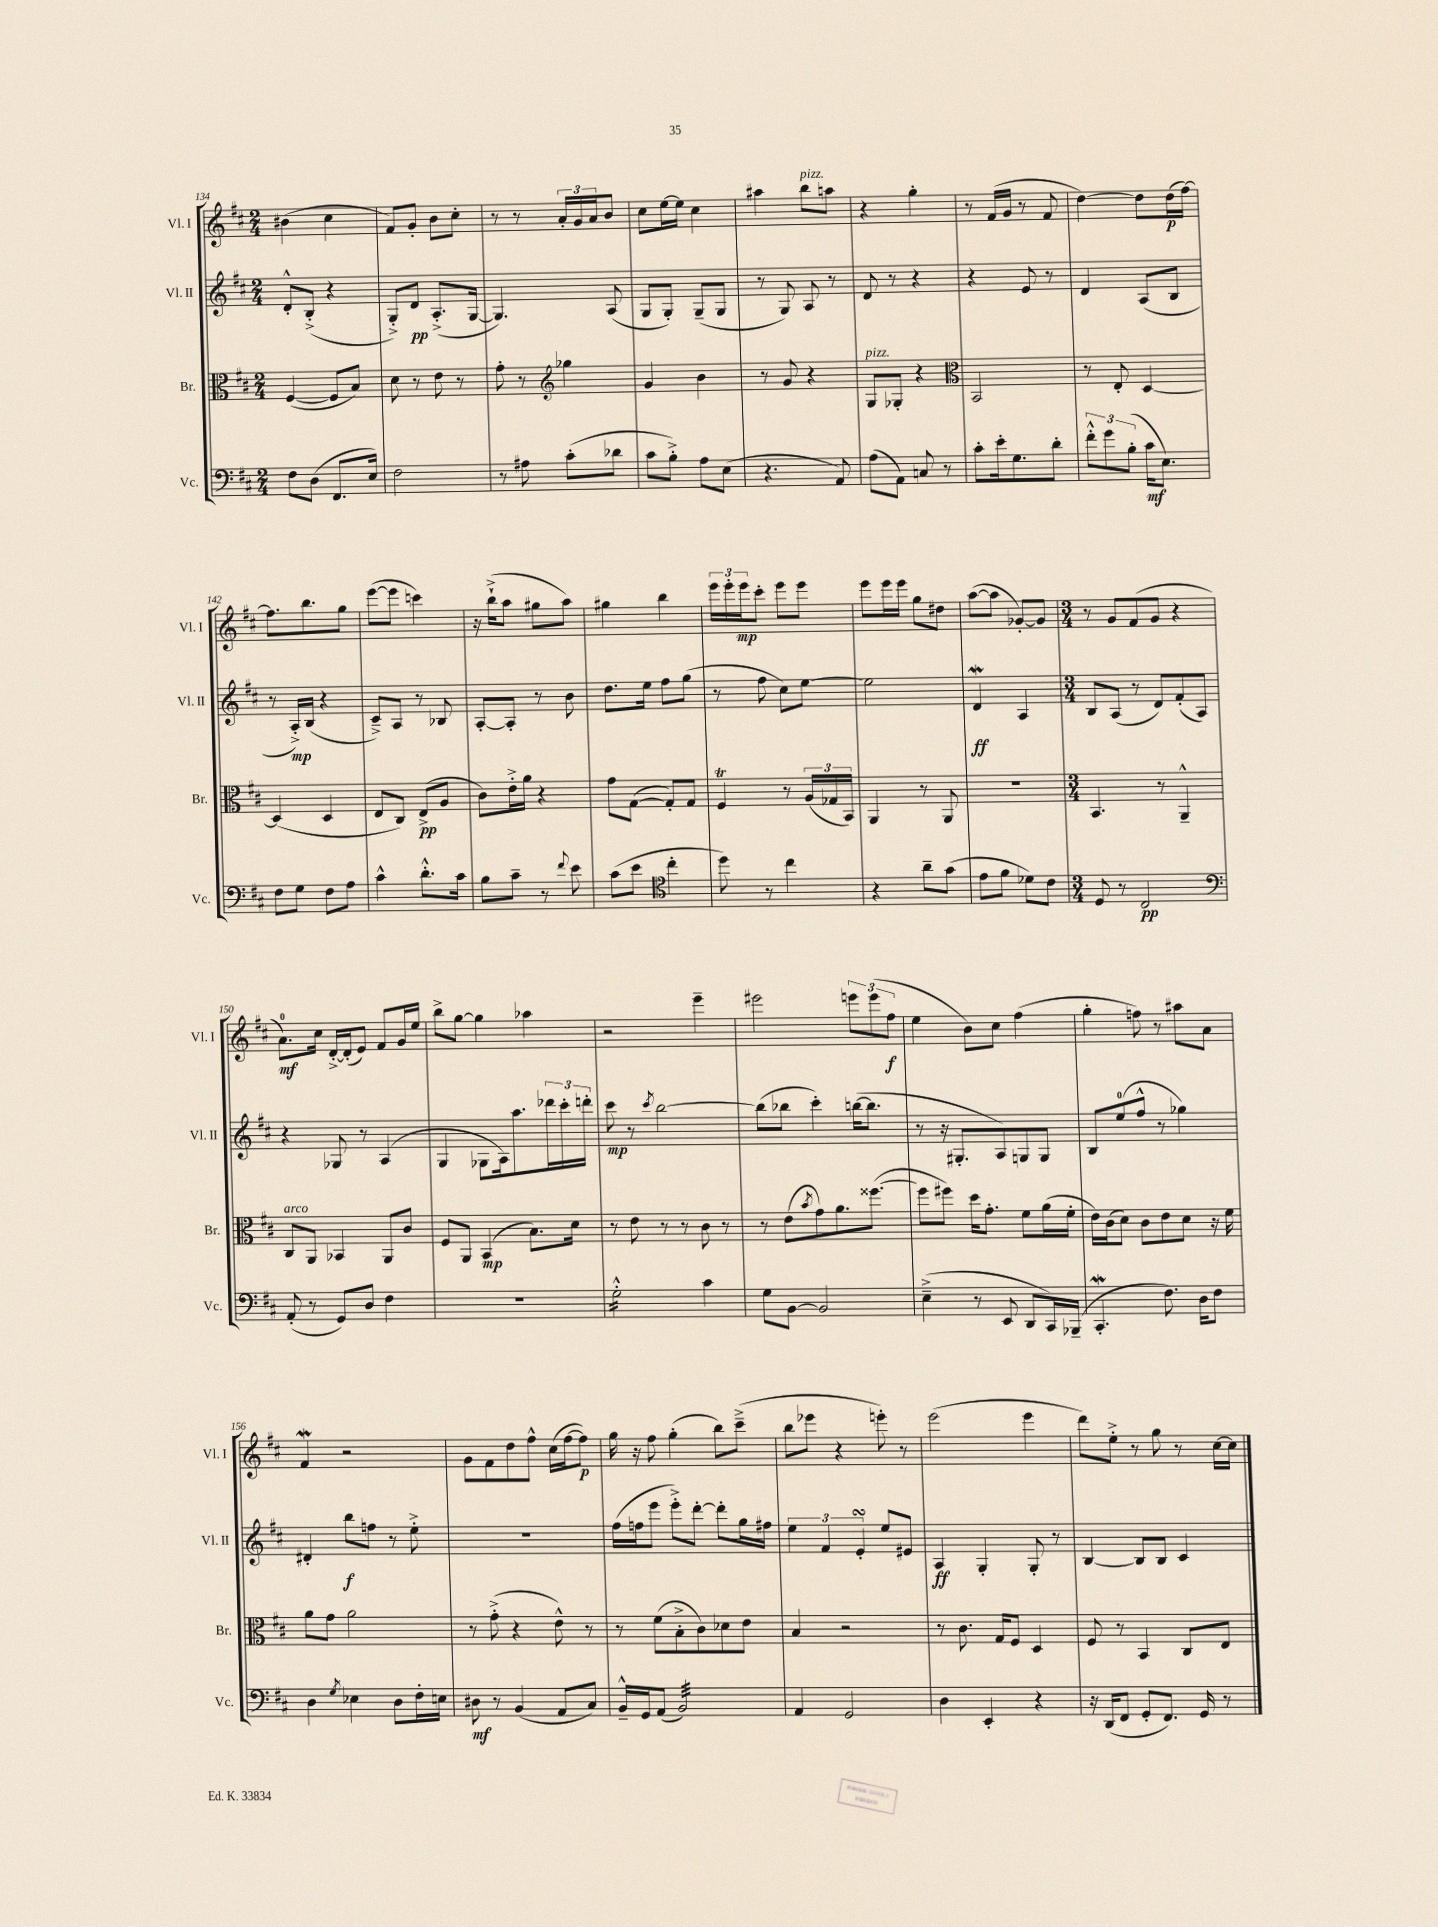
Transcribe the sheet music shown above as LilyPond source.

<<
\new StaffGroup <<
\new Staff = "s0" \with { instrumentName = "Vl. I" shortInstrumentName = "Vl. I" } {
    \clef treble \key d \major \numericTimeSignature \time 2/4
    bis'4( cis''4 |
    fis'8) g'8-. b'8 cis''8-. |
    r8 r8 \tuplet 3/2 { a'16-. g'16 a'16 } b'8 |
    cis''8 e''16~ e''16 cis''4 |
    ais''4 b''8^\markup { \italic "pizz." } a''8 |
    r4 g''4-. |
    r8 fis'16( g'16 r8 fis'8 |
    d''4~) d''8 d''16\p( fis''16~) |
    fis''8. b''8. g''8 |
    e'''8~( e'''8 c'''4) |
    r16 b''16-!->( a''8 gis''8 a''8) |
    gis''4 b''4 |
    \tuplet 3/2 { e'''16 e'''16-. e'''16\mp } cis'''8-. e'''8 e'''8 |
    e'''8 e'''16 e'''16 g''8 dis''8 |
    a''8~( a''8 ges'8~-.) ges'8 |
    \numericTimeSignature \time 3/4 r8 g'8 fis'8( g'8 r4 |
    a'8.-0\mf) cis''16 d'16~-.-> d'16-.( e'8) fis'8 g'16 e''16 |
    b''8-> g''8~ g''4 aes''4 |
    r2 e'''4-- |
    eis'''2 \tuplet 3/2 { e'''8 e'''8( fis''8\f } |
    e''4 b'8) cis''8 fis''4( |
    g''4-. f''8) r8 ais''8 a'8 |
    fis'4\mordent r2 |
    g'8 fis'8 d''8 fis''8-^ cis''16( fis''16~ fis''8\p) |
    g''16 r16 fis''8 g''4-.( b''8) cis'''8--->( |
    b''8 ees'''8 r4 e'''8-.) r8 |
    e'''2( e'''4 |
    d'''8) e''8-.-> r8 g''8 r8 cis''16~ cis''16 \bar "|." |
}
\new Staff = "s1" \with { instrumentName = "Vl. II" shortInstrumentName = "Vl. II" } {
    \clef treble \key d \major \numericTimeSignature \time 2/4
    d'8-.-^ b8-.->( r4 |
    g8-.->) d'8\pp a8.-.->( g16~ |
    g4.) a8( |
    g8 g8-.) g8--( g8 |
    r8 g8) a8 r8 |
    d'8 r8 r4 |
    r4 e'8 r8 |
    d'4 a8( b8 |
    r8 a16-.->\mp) b16( r4 |
    cis'8--->) a8 r8 bes8 |
    a8~-. a8-. r8 b'8 |
    d''8. e''16 fis''8 g''8( |
    r8 fis''8 cis''8) e''8~ |
    e''2 |
    d'4\mordent\ff a4 |
    \numericTimeSignature \time 3/4 b8 a8( r8 d'8) fis'8-.( a8) |
    r4 ges8 r8 a4( |
    g4 ges8 a16) a''8. \tuplet 3/2 { des'''16 cis'''16-. d'''16-. } |
    cis'''8\mp r8 \acciaccatura { cis'''8 } b''2~ |
    b''8( bes''8 cis'''4-.) b''16~( b''8. |
    r8 r16 gis8.-. a8) g8 g8 |
    b8 e''8-0( fis''8-^ r8 ges''4) |
    dis'4-. b''8\f f''8 r8 e''8-.-> |
    R2. |
    fis''16( f''16 e'''8 e'''8-.->) d'''8~-. d'''8-. g''16 fis''16 |
    \tuplet 3/2 { e''4 fis'4 e'4-.\turn } e''8 eis'8 |
    a4\ff g4-. g8-. r8 |
    b4~ b8 b8 cis'4 \bar "|." |
}
\new Staff = "s2" \with { instrumentName = "Br." shortInstrumentName = "Br." } {
    \clef alto \key d \major \numericTimeSignature \time 2/4
    fis4~( fis8 b8) |
    d'8 r8 e'8 r8 |
    g'8-. r8 \clef treble ges''4 |
    g'4 b'4 |
    r8 g'8 r4 |
    g8^\markup { \italic "pizz." } ges8-. r4 |
    \clef alto b,2 |
    r8 e8-. d4~ |
    d4( d4 |
    e8 cis8) e8->\pp( a8 |
    cis'8) e'16-.-> a'16 r4 |
    g'8 g8~( g8-.) g8 |
    fis4\trill r8 \tuplet 3/2 { a16( ges16 b,16) } |
    a,4 r8 a,8 |
    R2 |
    \numericTimeSignature \time 3/4 b,4. r8 a,4---^ |
    cis8^\markup { \italic "arco" } a,8 bes,4 a,8 cis'8 |
    fis8 a,8 b,4\mp( b8.) d'16 |
    r8 e'8 r8 r8 cis'8 r8 |
    r8 e'8( \acciaccatura { b'8 } g'8) a'8. fisis''8.~( |
    fisis''8 fis''8) d''16 g'8.-. fis'8 a'16( fis'16-. |
    e'16) cis'16( d'8) cis'8 e'8 d'8 r16 fis'16 |
    a'8 g'8 a'2 |
    r8 g'8-.->( r4 e'8-^) r8 |
    r8 fis'8( b8-.-> cis'8) des'8 e'8 |
    b4 r2 |
    r8 cis'8. g16 fis8 d4 |
    fis8 r8 b,4 cis8 e8 \bar "|." |
}
\new Staff = "s3" \with { instrumentName = "Vc." shortInstrumentName = "Vc." } {
    \clef bass \key d \major \numericTimeSignature \time 2/4
    fis8 d8( fis,8. e16) |
    fis2 |
    r8 ais8 cis'8-.( des'8 |
    cis'8 b8-.->) a8 e8( |
    r4. a,8) |
    a8( a,8) c8 r8 |
    cis'8-. e'16-. g8. d'8-. |
    \tuplet 3/2 { fis'8-.-^ g'8 b8-.( } cis'16\mf e8.) |
    fis8 g8 fis8 a8 |
    cis'4-^ d'8.-.-^ cis'16 |
    b8 cis'8-- r8 \appoggiatura { fis'8 } e'8 |
    cis'8( e'8 \clef tenor cis''4-. |
    d''8) r8 cis''4 |
    r4 a'8-- g'8( |
    e'8 fis'8 des'8) cis'8 |
    \numericTimeSignature \time 3/4 d8 r8 cis2\pp |
    \clef bass a,8-.( r8 g,8) d8 fis4 |
    R2. |
    g2:16-.-^ cis'4 |
    g8 b,8~ b,2 |
    e4--->( r8 e,8 d,8 cis,16) bes,,16--( |
    cis,4.-.\mordent fis8.) d16 fis8 |
    d4 \acciaccatura { g8 } ees4 d8 fis16-. e16 |
    dis8\mf r8 b,4( a,8 cis8) |
    b,16---^ g,16 a,8( b,2:32) |
    a,4 g,2 |
    d4 e,4-. r4 |
    r16 d,16( fis,8 g,8-. fis,8.) g,16 r8 \bar "|." |
}
>>
>>
\layout { \context { \Score currentBarNumber = #134 } }
